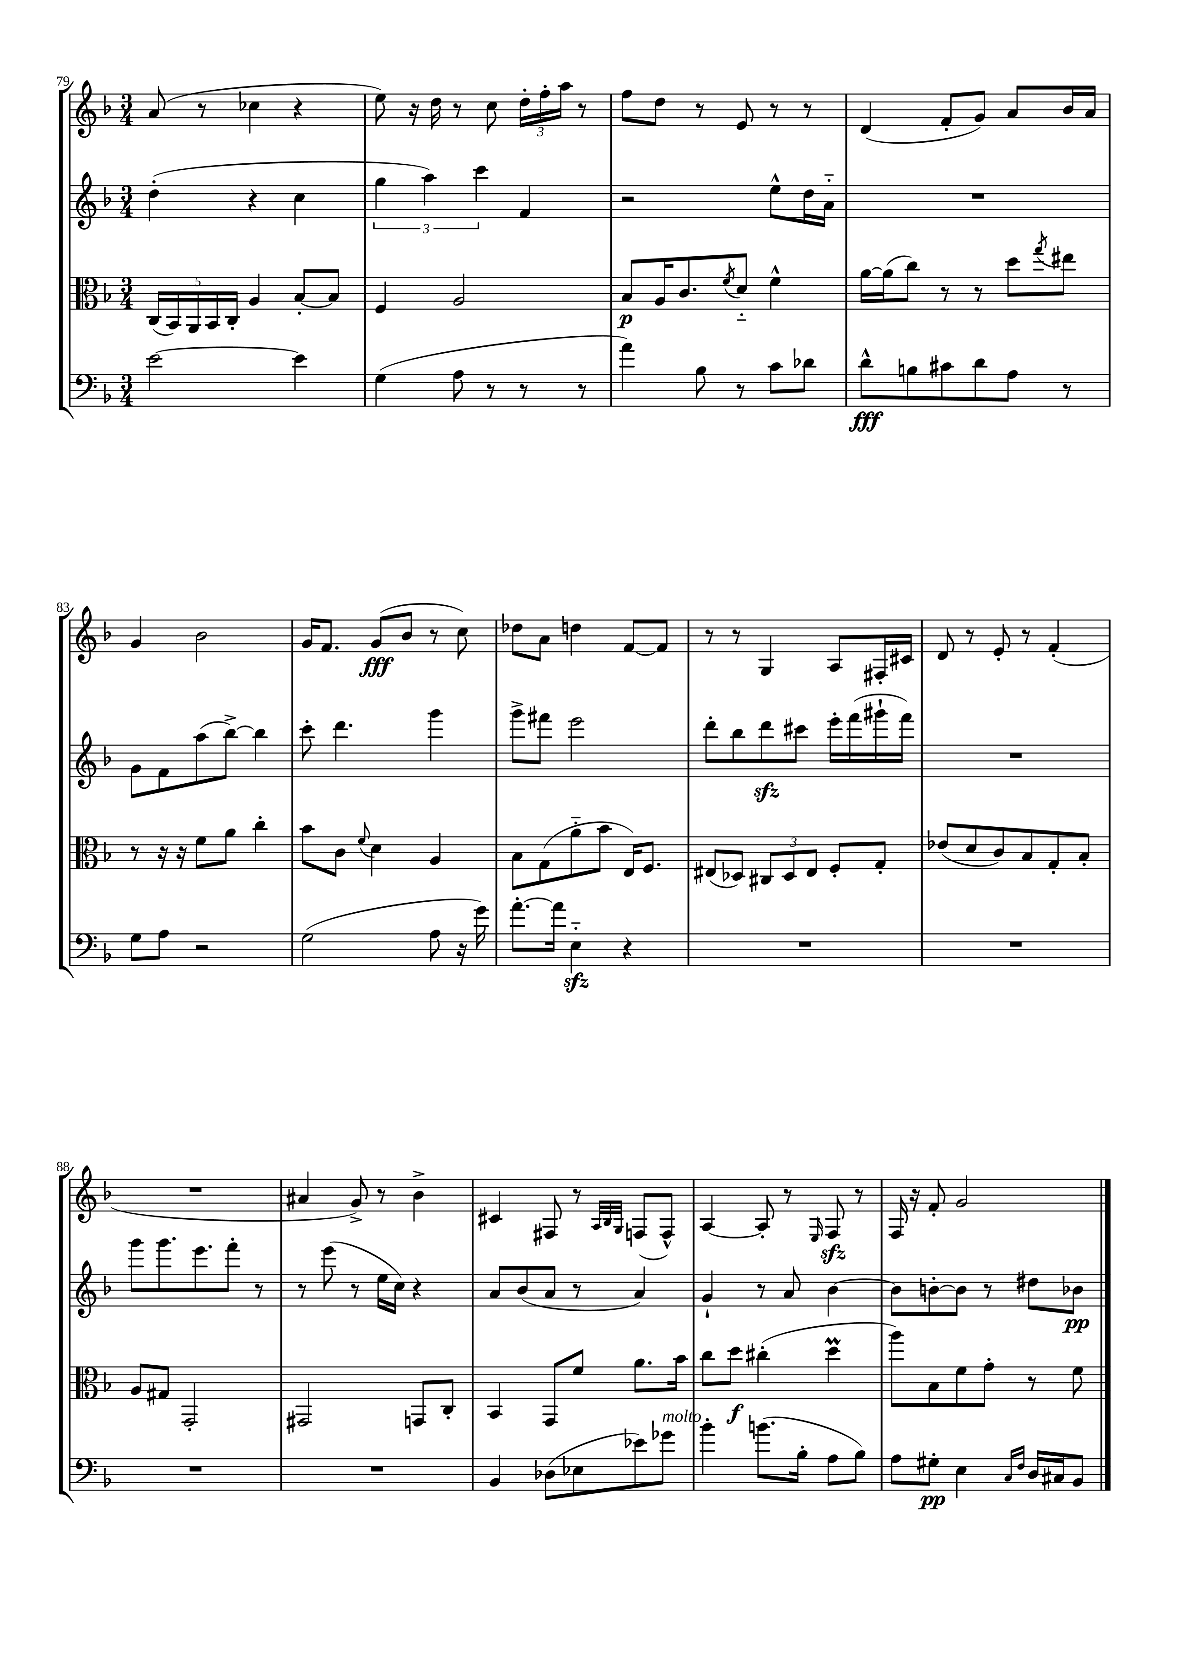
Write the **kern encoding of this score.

**kern	**dynam	**kern	**dynam	**kern	**dynam	**kern	**dynam
*part4	*part4	*part3	*part3	*part2	*part2	*part1	*part1
*staff4	*staff4	*staff3	*staff3	*staff2	*staff2	*staff1	*staff1
*clefF4	*	*clefC3	*	*clefG2	*	*clefG2	*
*k[b-]	*	*k[b-]	*	*k[b-]	*	*k[b-]	*
*M3/4	*	*M3/4	*	*M3/4	*	*M3/4	*
=79	=79	=79	=79	=79	=79	=79	=79
[2e\	.	(20C/LL	.	(4dd'\	.	(8a/	.
.	.	20BB-/)	.	.	.	.	.
.	.	20AA/	.	.	.	.	.
.	.	.	.	.	.	8r	.
.	.	20BB-/	.	.	.	.	.
.	.	20C'/JJ	.	.	.	.	.
.	.	4A/	.	4r	.	4cc-X\	.
4e\]	.	[8B-'/L	.	4cc\	.	4r	.
.	.	8B-/J]	.	.	.	.	.
=80	=80	=80	=80	=80	=80	=80	=80
(4G\	.	4F/	.	6gg\	.	8ee\)	.
.	.	.	.	.	.	16r	.
.	.	.	.	6aa\)	.	.	.
.	.	.	.	.	.	16dd\	.
8A\	.	2A/	.	.	.	8r	.
.	.	.	.	6ccc\	.	.	.
8r	.	.	.	.	.	8cc\	.
8r	.	.	.	4f/	.	24dd'\LL	.
.	.	.	.	.	.	24ff'\	.
.	.	.	.	.	.	24aa\JJ	.
8r	.	.	.	.	.	8r	.
=81	=81	=81	=81	=81	=81	=81	=81
4a\)	.	8B-/L	p	2r	.	8ff\L	.
.	.	16A/K	.	.	.	8dd\J	.
.	.	8.c/	.	.	.	.	.
8B-\	.	.	.	.	.	8r	.
.	.	8qf/	.	.	.	.	.
8r	.	8d/J	.	.	.	8e/	.
8c\L	.	4f^^\	.	8ee^^\L	.	8r	.
8d-X\J	.	.	.	16dd\L	.	8r	.
.	.	.	.	16a\JJ	.	.	.
=82	=82	=82	=82	=82	=82	=82	=82
8d^^\L	fff	[16a\LL	.	2.r	.	(4d/	.
.	.	(16a\J]	.	.	.	.	.
8Bn\	.	8cc\J)	.	.	.	.	.
8c#X\	.	8r	.	.	.	8f'/L	.
8d\	.	8r	.	.	.	8g/J)	.
8A\J	.	8dd\L	.	.	.	8a/L	.
.	.	8qgg/	.	.	.	.	.
8r	.	8ee#X\J	.	.	.	16b-/L	.
.	.	.	.	.	.	16a/JJ	.
!!LO:LB:g=z
=83	=83	=83	=83	=83	=83	=83	=83
8G\L	.	8r	.	8g\L	.	4g/	.
8A\J	.	16r	.	8f\	.	.	.
.	.	16r	.	.	.	.	.
2r	.	8f\L	.	(8aa\	.	2b-\	.
.	.	8a\J	.	[8bb-^\J)	.	.	.
.	.	4cc'\	.	4bb-\]	.	.	.
=84	=84	=84	=84	=84	=84	=84	=84
(2G\	.	8b-\L	.	8ccc'\	.	16g/KL	.
.	.	.	.	.	.	8.f/J	.
.	.	8c\J	.	4.ddd\	.	.	.
.	.	8qqf/	.	.	.	.	.
.	.	4d\	.	.	.	(8g/L	fff
.	.	.	.	.	.	8b-/J	.
8A\	.	4A/	.	4ggg\	.	8r	.
16r	.	.	.	.	.	8cc\)	.
16g\)	.	.	.	.	.	.	.
=85	=85	=85	=85	=85	=85	=85	=85
[8.a'\L	.	8B-\L	.	8ggg^\L	.	8dd-X\L	.
.	.	(8G\	.	8fff#X\J	.	8a\J	.
16a\Jk]	.	.	.	.	.	.	.
4Ezz\	.	8a\	.	2eee\	.	4ddn\	.
.	.	8b-\J	.	.	.	.	.
4r	.	16E/KL)	.	.	.	[8f/L	.
.	.	8.F/J	.	.	.	.	.
.	.	.	.	.	.	8f/J]	.
=86	=86	=86	=86	=86	=86	=86	=86
2.r	.	(8E#X/L	.	8ddd'\L	.	8r	.
.	.	8D-X/J)	.	8bb-\	.	8r	.
.	.	12C#X/L	.	8dddzz\	.	4G/	.
.	.	12D-/	.	.	.	.	.
.	.	.	.	8ccc#X\J	.	.	.
.	.	12E#/J	.	.	.	.	.
.	.	8F'/L	.	16eee'\LL	.	8A/L	.
.	.	.	.	(16fff\	.	.	.
.	.	8G'/J	.	16ggg#X`\	.	16F#X'/L	.
.	.	.	.	16fff\JJ)	.	16c#X/JJ	.
=87	=87	=87	=87	=87	=87	=87	=87
2.r	.	(8e-X/L	.	2.r	.	8d/	.
.	.	8d/	.	.	.	8r	.
.	.	8c/)	.	.	.	8e'/	.
.	.	8B-/	.	.	.	8r	.
.	.	8G'/	.	.	.	(4f'/	.
.	.	8B-'/J	.	.	.	.	.
!!LO:LB:g=z
=88	=88	=88	=88	=88	=88	=88	=88
2.r	.	8A/L	.	8ggg\L	.	2.r	.
.	.	8G#X/J	.	8.ggg\	.	.	.
.	.	2GG'/	.	.	.	.	.
.	.	.	.	8.eee\	.	.	.
.	.	.	.	8fff'\J	.	.	.
.	.	.	.	8r	.	.	.
=89	=89	=89	=89	=89	=89	=89	=89
2.r	.	2GG#X/	.	8r	.	4a#X/	.
.	.	.	.	(8eee\	.	.	.
.	.	.	.	8r	.	8g^/)	.
.	.	.	.	16ee\LL	.	8r	.
.	.	.	.	16cc\JJ)	.	.	.
.	.	8GGn/L	.	4r	.	4b-^\	.
.	.	8C'/J	.	.	.	.	.
=90	=90	=90	=90	=90	=90	=90	=90
4BB-/	.	4BB-/	.	8a/L	.	4c#X/	.
.	.	.	.	(8b-/	.	.	.
(8D-X\L	.	8GG/L	.	8a/J	.	8F#X/	.
8E-X\	.	8f/J	.	8r	.	8r	.
.	.	.	.	.	.	32qqA/LLL	.
.	.	.	.	.	.	32qqB-/	.
.	.	.	.	.	.	32qqG/JJJ	.
8e-X\)	.	8.a\L	.	4a/)	.	(8Fn/L	.
!LO:TX:a:i:t=molto	!	!	!	!	!	!	!
8g-X\J	.	.	.	.	.	8F^^/J)	.
.	.	16b-\Jk	.	.	.	.	.
=91	=91	=91	=91	=91	=91	=91	=91
4b-'\	.	8cc\L	.	4g`/	.	[4A/	.
.	.	8dd\J	f	.	.	.	.
(8.bn\L	.	(4cc#X'\	.	8r	.	8A'/]	.
.	.	.	.	8a/	.	8r	.
16B-'\Jk	.	.	.	.	.	.	.
.	.	.	.	.	.	16qqE/	.
8A\L	.	4ddM\	.	[4b-\	.	8Fzz/	.
8B-\J)	.	.	.	.	.	8r	.
=92	=92	=92	=92	=92	=92	=92	=92
8A\L	.	8aa\L)	.	8b-\L]	.	16F/	.
.	.	.	.	.	.	16r	.
8G#X'\J	pp	8B-\	.	[8bn'\	.	8f'/	.
4E\	.	8f\	.	8b\J]	.	2g/	.
.	.	8g'\J	.	8r	.	.	.
16qqC/LL	.	.	.	.	.	.	.
16qqF/JJ	.	.	.	.	.	.	.
16D/LL	.	8r	.	8dd#X\L	.	.	.
16C#X/J	.	.	.	.	.	.	.
8BB-/J	.	8f\	.	8b-X\J	pp	.	.
==	==	==	==	==	==	==	==
*-	*-	*-	*-	*-	*-	*-	*-
